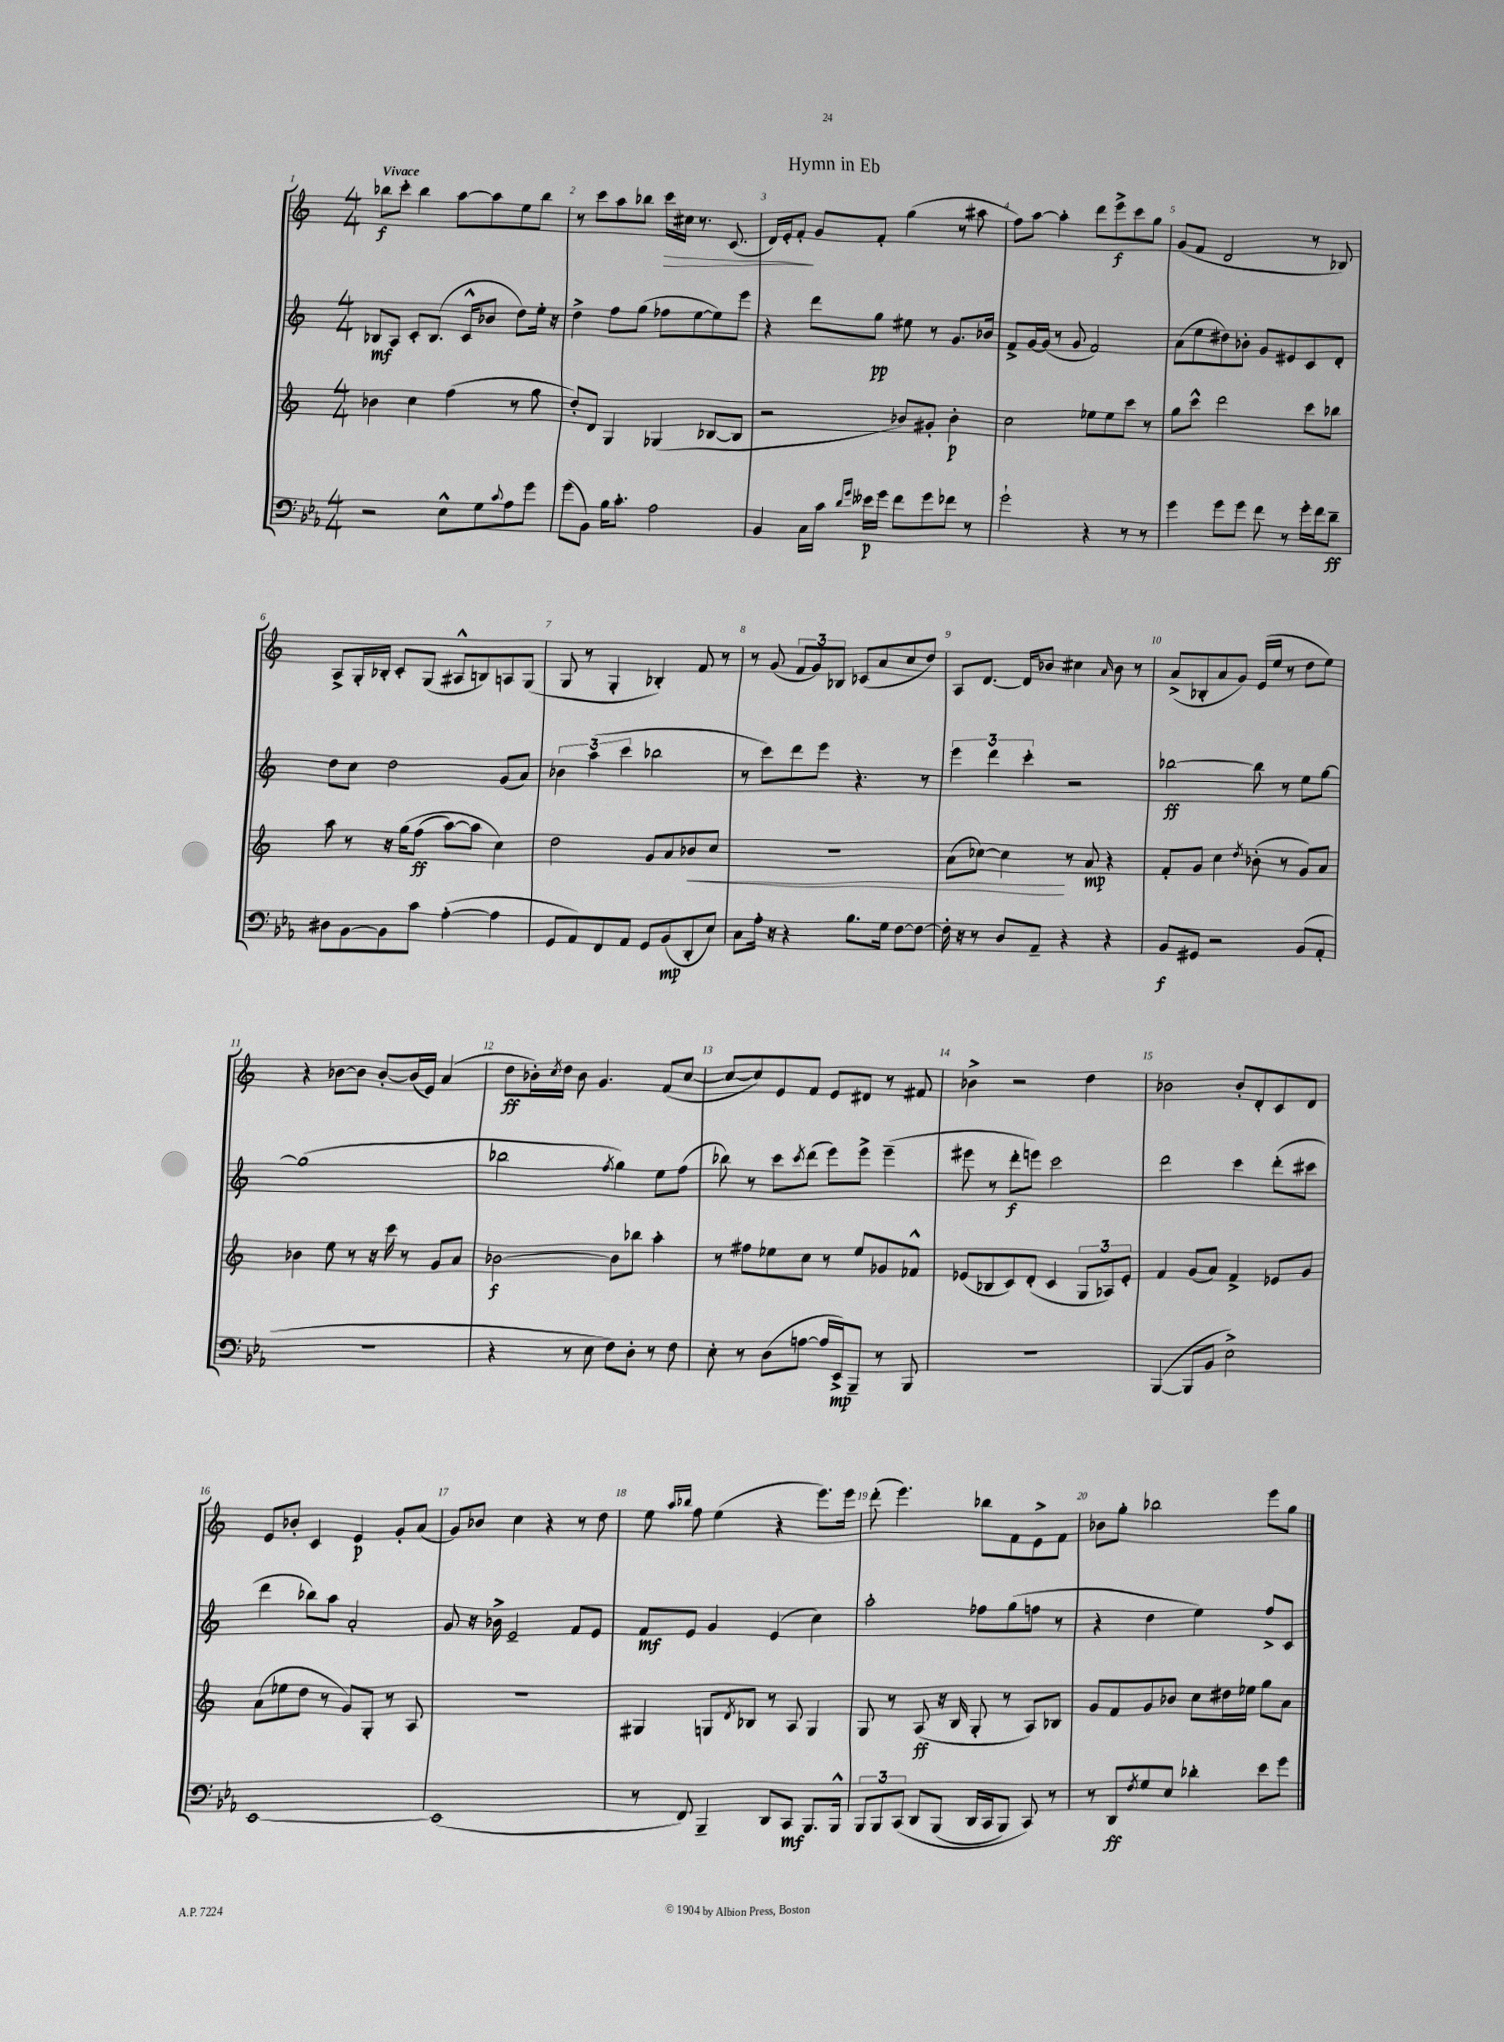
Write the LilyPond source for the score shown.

\header { title = "Hymn in Eb" }
<<
\new StaffGroup <<
\new Staff = "s0" {
    \clef treble \key c \major \numericTimeSignature \time 4/4 \tempo "Vivace"
    bes''8\f c'''8-. bes''4 a''8~ a''8 e''8 bes''8 |
    r8 c'''8 a''8 bes''8 c'''16\> cis''16 r8. c'8.( |
    d'16) e'16-. f'8-.\! g'8 f'8-. g''4( r8 ais''8 |
    f''8) a''8~ a''4-. d'''8 e'''8->\f c'''8 g''8 |
    g'8( f'8 d'2 r8 bes8) |
    a8-> g16-. bes16-. c'8-. g8( ais8-^ b8) a8 g8( |
    g8 r8 g4-. bes4-.) f'8 r8 |
    r8 g'8( \tuplet 3/2 { f'8 g'8) bes8 } ces'8( a'8 c''8 d''8) |
    a8 d'8.~ d'16 bes'8 cis''4 \grace { a'16 } bes'8 r8 |
    a'8->( bes8-. a'8 g'8) e'16( e''16 r8 d''8 e''8) |
    r4 bes'8~ bes'8 bes'8~-. bes'16( e'16) a'4( |
    d''8\ff bes'16-.) \acciaccatura { c''8 } d''16 bes'8 g'4. f'8( c''8~ |
    c''8~ c''8) e'8 f'8 e'8 dis'8 r8 fis'8 |
    bes'4-> r2 d''4 |
    bes'2 bes'8-. d'8-. c'8 d'8 |
    e'8 bes'8-. c'4 e'4\p g'8-. a'8( |
    g'8) bes'8 c''4 r4 r8 d''8 |
    e''8 \grace { a''16 bes''16 } f''8 e''4( r4 e'''8.) e'''16 |
    d'''8-.( e'''4.) bes''8 f'8 e'8-> f'8 |
    bes'8 g''8-. bes''2 e'''8 g''8 \bar "|." |
}
\new Staff = "s1" {
    \clef treble \key c \major \numericTimeSignature \time 4/4
    bes8\mf a8 c'8-. bes8.( c'16-^ bes'8 d''8) e''16-. r16 |
    d''4-> f''8 g''8( fes''8 e''8~ e''8) e'''8 |
    r4 d'''8 g''8\pp eis''8 r8 g'8. bes'16 |
    f'8-> g'16~ g'16( r8 g'8 f'2) |
    a'8( e''8 dis''8) bes'8-. g'8 eis'8 c'8 d'8-. |
    d''8 c''8 d''2 g'8( a'8) |
    \tuplet 3/2 { bes'4 a''4( c'''4 } bes''2 |
    r8 c'''8) d'''8 e'''8 r4. r8 |
    \tuplet 3/2 { e'''4 d'''4 c'''4-. } r2 |
    bes''2~\ff bes''8 r8 e''8 g''8~ |
    g''1( |
    bes''2 \acciaccatura { f''8 } g''4) e''8 f''8( |
    bes''8) r8 c'''8 \acciaccatura { c'''8 } d'''8( e'''8) e'''8-> e'''4--( |
    eis'''8 r8 d'''8-.\f e'''8) c'''2 |
    d'''2 c'''4 d'''8-.( cis'''8 |
    d'''4 bes''8) a''8 a'2-. |
    g'8 r16 bes'16-> e'2-- f'8 e'8 |
    f'8\mf e'8 g'4 e'4( c''4) |
    a''2-. fes''8 g''8( f''8 r8 |
    r4 d''4 e''4) f''8-> c'8 \bar "|." |
}
\new Staff = "s2" {
    \clef treble \key c \major \numericTimeSignature \time 4/4
    bes'4 c''4 f''4( r8 g''8 |
    d''8-.) d'8 g4 ges4( bes8~ bes8 |
    r2 bes'8) gis'8-. bes'4-.\p |
    c''2 ees''8 ees''8 c'''8 r8 |
    g''8 c'''8-^ d'''2 c'''8 bes''8 |
    a''8 r8 r16 g''16\( f''8\ff( a''8~) a''8 c''4\) |
    d''2 g'8 a'8 bes'8\< c''8 |
    R1 |
    a'8( ces''8~) ces''4\! r8 a'8\mp r4 |
    f'8-. g'8 c''4 \acciaccatura { d''8 } bes'8-.( r8 g'8) a'8 |
    bes'4 e''8 r8 r16 c'''16 r8 g'8 a'8 |
    bes'2~\f bes'8 bes''8 a''4-. |
    r8 fis''8 ees''8 c''8 r8 ees''8 ges'8 fes'8-^ |
    ees'8( bes8 c'8) d'8-.( c'4 \tuplet 3/2 { g8 aes8) ees'8-. } |
    f'4 g'8( a'8) f'4-> ees'8 g'8 |
    a'8( ees''8 d''8 r8 g'8) g8-. r8 a8 |
    R1 |
    gis4 g8 \acciaccatura { d'8 } bes8 r8 a8 g4 |
    g8 r8 a8\ff( r16 b16 g8-. r8 a8) bes8 |
    g'8 f'8 g'8 bes'8 c''8 dis''16 ees''16 g''8 a'8 \bar "|." |
}
\new Staff = "s3" {
    \clef bass \key ees \major \numericTimeSignature \time 4/4
    r2 ees8-^ g8 \appoggiatura { c'8 } aes8 g'8 |
    g'8( bes,8) bes16 c'8.-. aes2 |
    bes,4 c16 c'16 \grace { d'16 g'16 } eeses'16\p g'16 f'8 g'8 fes'8 r8 |
    g'2-! r4 r8 r8 |
    g'4 g'8 g'8 f'8 r8 g'16-. f'16 d'8--\ff |
    dis8 bes,8~ bes,8 c'8 aes4~-.( aes4 |
    g,8 aes,8) f,8 aes,8 g,8 bes,8\mp( d,8-. ees8) |
    c8 aes16-. r16 r4 bes8. g16 f8~ f8~ |
    f16-. r16 r8 d8 aes,8-- r4 r4 |
    bes,8\f gis,8 r2 bes,8( aes,8-. |
    R1 |
    r4 r8 ees8 f8) d8-. r8 f8 |
    ees8-. r8 d8( a8~ a16 ees,16->\mp) bes,,8-- r8 bes,,8 |
    R1 |
    bes,,4~( bes,,8 bes,8 ees2->) |
    ees,1~ |
    ees,1( |
    r8 f,8) bes,,4-- d,8 c,8\mf bes,,8. bes,,16-^ |
    \tuplet 3/2 { bes,,8 bes,,8 c,8\( } d,8 bes,,8( d,16 c,16 bes,,8) c,8\) r8 |
    r8 d,8\ff \acciaccatura { f8 } g8 ees8 des'4-. ees'8 g'8 \bar "|." |
}
>>
>>
\layout { \context { \Score \override BarNumber.break-visibility = ##(#f #t #t) barNumberVisibility = #all-bar-numbers-visible } }
